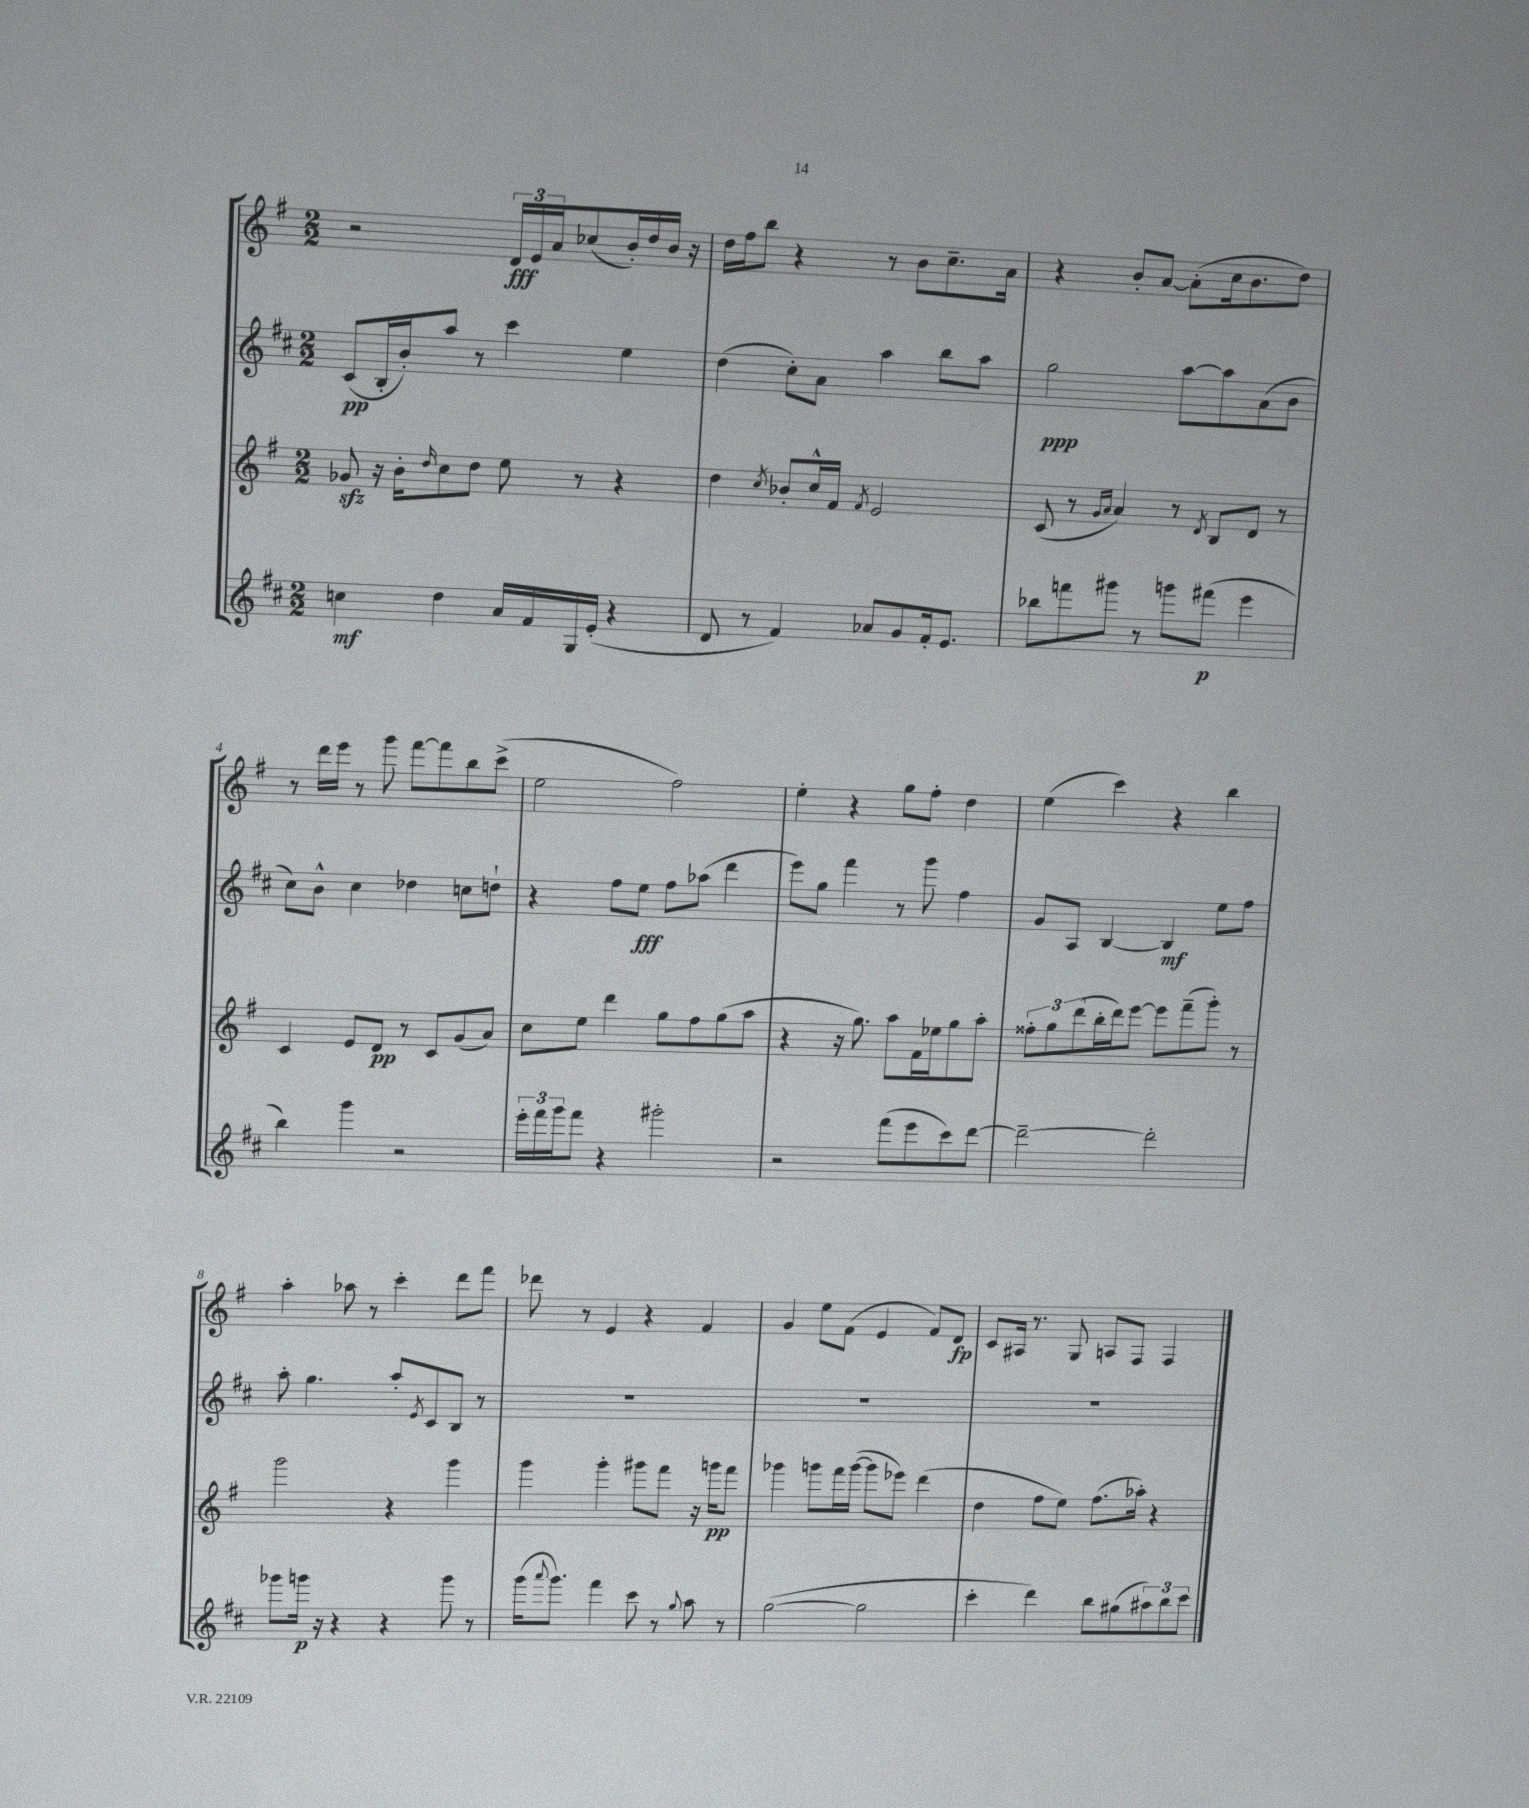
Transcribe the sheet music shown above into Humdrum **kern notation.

**kern	**kern	**kern	**kern
*staff4	*staff3	*staff2	*staff1
*clefG2	*clefG2	*clefG2	*clefG2
*k[f#c#]	*k[f#]	*k[f#c#]	*k[f#]
*M2/2	*M2/2	*M2/2	*M2/2
4cc	8g-	(8c#	2r
.	16r	16B'	.
.	16b'	16b')	.
.	16qqdd	.	.
4dd	8cc	8aa	.
.	8dd	8r	.
16a	8ee	4ccc#	24d
.	.	.	24e
16f#	.	.	.
.	.	.	24a
16G	8r	.	(8cc-
(16e'	.	.	.
4r	4r	4ee	16b')
.	.	.	16dd
.	.	.	16b
.	.	.	16r
=	=	=	=
8d	4dd	(4dd	16dd
.	.	.	16ff#
8r	.	.	8bb
.	8qcc	.	.
4f#)	8b-'	8cc#')	4r
.	16cc^^	8a	.
.	16f#	.	.
.	8qf#	.	.
8a-	2e	4aa	8r
8g	.	.	8b
16f#'	.	8bb	8.cc~
8.e	.	.	.
.	.	8aa	.
.	.	.	16a
=	=	=	=
8bb-	(8c	2gg	4r
8fff	8r	.	.
.	16qqg	.	.
.	16qqa	.	.
8ggg#	4a)	.	8b'
8r	.	.	[8a
8ggg	8r	[8aa	(8a']
.	8qd	.	.
(8fff#	8B	8aa]	16cc
.	.	.	8.b
4eee	8d	(8a	.
.	8r	8b	8dd)
=	=	=	=
4bb)	4c	8cc#)	8r
.	.	8b^^	16ddd
.	.	.	16eee
4ggg	8e	4cc#	8r
.	8d	.	8ggg
2r	8r	4dd-	[8fff#
.	8c	.	8fff#]
.	(8g	8cc	8bb
.	8a)	8dd`	(8ccc^
=	=	=	=
24eee'	8cc	4r	2ee
24fff#	.	.	.
24ggg	.	.	.
8fff#	8ee	.	.
4r	4ddd	8ff#	.
.	.	8ee	.
2ggg#'	8gg	8ff#	2ff#)
.	8ff#	(8aa-	.
.	(8gg	4ddd	.
.	8aa	.	.
=	=	=	=
2r	4r	8eee)	4ee'
.	.	8gg	.
.	16r	4fff#	4r
.	8.gg)	.	.
(8fff#	8aa	8r	8gg
8eee	16f#	8ggg	8ff#'
.	16ee-	.	.
8ccc#)	8gg	4ff#	4dd
[8ddd	8aa'	.	.
=	=	=	=
2ddd~_	12ff##'	8g	(4ee
.	12gg	.	.
.	.	8A	.
.	(12ddd	.	.
.	16bb'	[4B	4ccc)
.	16ddd)	.	.
.	[8eee	.	.
2ddd']	8eee]	4B]	4r
.	(8fff#~	.	.
.	8ggg')	8ee	4bb
.	8r	8ff#	.
=	=	=	=
8ggg-	2ggg	8aa'	4aa'
16ggg	.	4.gg	.
16r	.	.	.
4r	.	.	8aa-
.	.	.	8r
4r	4r	8aa'	4ccc'
.	.	8qe	.
.	.	8c#	.
8ggg	4ggg	8B	8ddd
8r	.	8r	8fff#
=	=	=	=
(16ggg	4ggg	1r	8ddd-
8qqaaa	.	.	.
8.ggg)	.	.	.
.	.	.	8r
4fff#	4ggg'	.	4e
8ccc#	8ggg#	.	4r
8r	8fff#	.	.
8qqgg	.	.	.
8aa	16r	.	4f#
.	16ggg	.	.
8r	8fff#	.	.
=	=	=	=
([2gg	4ggg-	1r	4g
.	8ggg	.	8ee
.	16fff#	.	(8f#
.	([16ggg	.	.
2gg]	8ggg]	.	4e
.	8eee-)	.	.
.	(4ddd	.	8f#)
.	.	.	8d
=	=	=	=
4ccc#'	4dd	1r	8c
.	.	.	16A#
.	.	.	8.r
4ddd)	8ff#	.	.
.	8ee)	.	8G
8bb	(8.ff#	.	8A
(8gg#	.	.	8F#
.	16aa-')	.	.
12aa#)	4r	.	4F#
12bb	.	.	.
12ccc#	.	.	.
==	==	==	==
*-	*-	*-	*-
